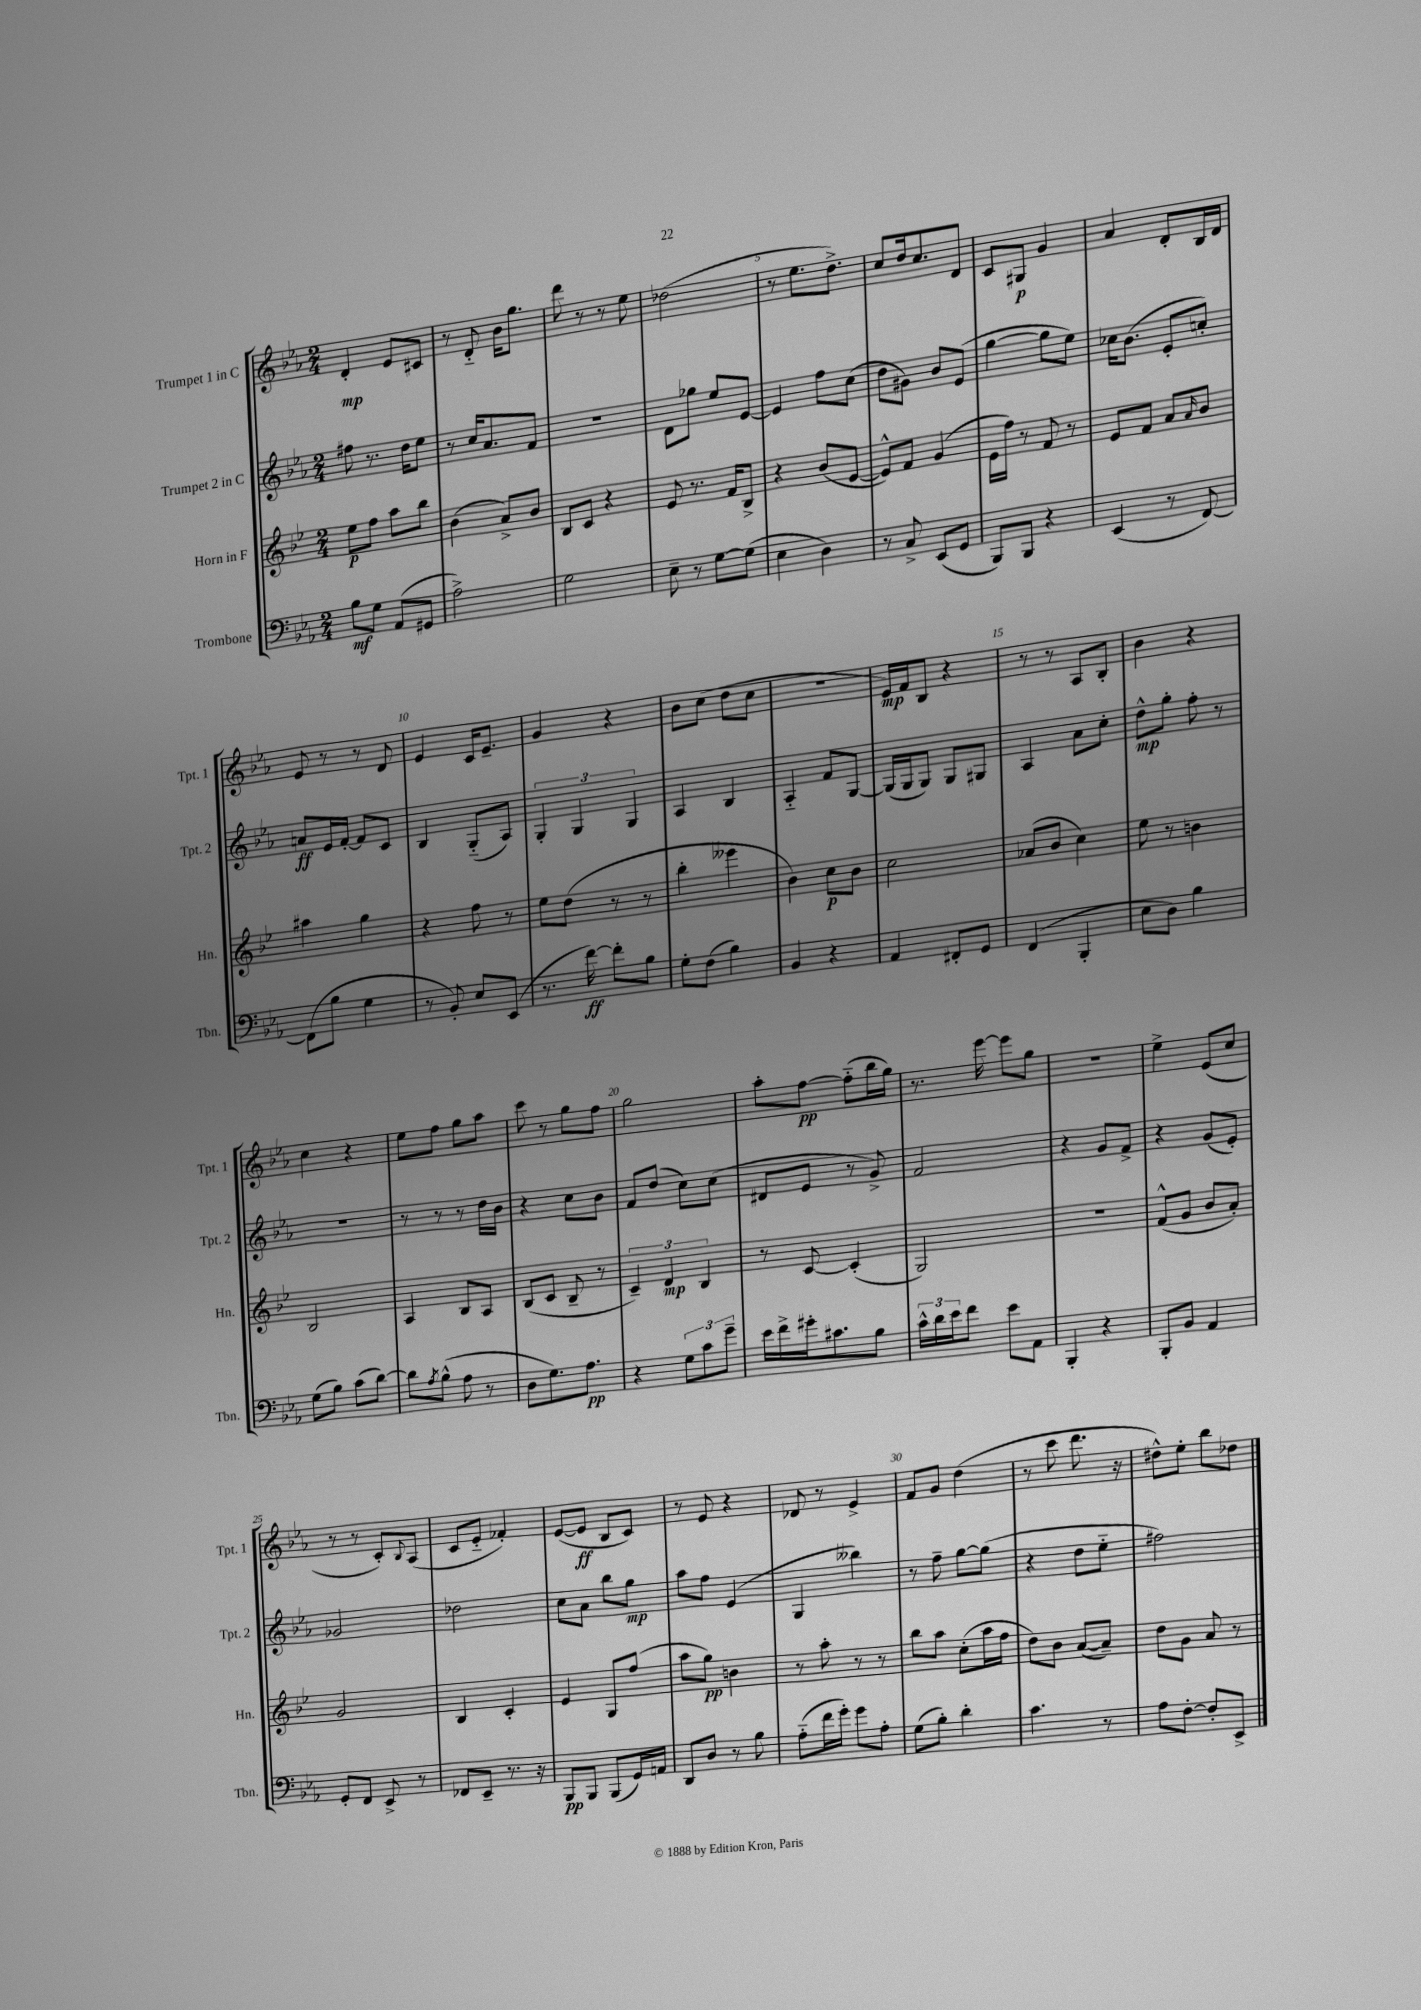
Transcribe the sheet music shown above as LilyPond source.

<<
\new StaffGroup <<
\new Staff = "s0" \with { instrumentName = "Trumpet 1 in C" shortInstrumentName = "Tpt. 1" } {
    \clef treble \key ees \major \numericTimeSignature \time 2/4
    d'4-.\mp ees'8 cis'8 |
    r8 d'8-_ bes'16 g''8. |
    d'''8 r8 r8 ees''8 |
    des''2( |
    r8 ees''8. d''8.->) |
    c''8 d''16 c''8. d'8 |
    c'8 gis8\p g'4 |
    aes'4 d'8-. bes16 d'16 |
    ees'8 r8 r8 d'8 |
    ees'4 c'16 ees'8.-- |
    g'4 r4 |
    bes'8 c''8( d''8 c''8 |
    r2 |
    ees'16\mp) f'16 bes8 r4 |
    r8 r8 aes8 bes8-. |
    bes'4 r4 |
    c''4 r4 |
    ees''8 f''8 g''8 aes''8 |
    c'''8 r8 g''8 f''8 |
    g''2 |
    aes''8-. f''8~\pp f''8-_( bes''16 g''16) |
    r8. ees'''16~ ees'''8 g''8 |
    r2 |
    ees''4-> ees'8( c''8 |
    r8 r8 c'8-.) \appoggiatura { bes8 } aes8( |
    c'8 ees'8-_ fes'4-.) |
    ees'8~( ees'8\ff bes8 c'8) |
    r8 ees'8 r4 |
    des'8 r8 ees'4-> |
    f'8 g'8 d''4( |
    r8 c'''8 d'''8. r16 |
    dis''8-^) ees''8-. bes''8 des''8 \bar "|." |
}
\new Staff = "s1" \with { instrumentName = "Trumpet 2 in C" shortInstrumentName = "Tpt. 2" } {
    \clef treble \key ees \major \numericTimeSignature \time 2/4
    fis''8 r8. d''16 ees''8 |
    r8 c''16 aes'8. f'8 |
    R2 |
    d'8 ges''8 ees''8 ees'8~ |
    ees'4 f''8 c''8( |
    d''8 gis'8) bes'8 ees'8( |
    g''4~ g''8 ees''8) |
    ces''16 bes'8.( ees'8-. c''8-.) |
    a'8\ff ees'16 f'16~-. f'8 c'8 |
    bes4 g8-_( aes8) |
    \tuplet 3/2 { g4-. g4 g4 } |
    aes4 bes4 |
    aes4-_ f'8 g8~ |
    g16( g16 g8) g8 gis8 |
    aes4 aes'8 c''8-. |
    d''8-^\mp g''8-. f''8-. r8 |
    r2 |
    r8 r8 r8 d''16 bes'16 |
    r4 c''8 bes'8 |
    f'8 d''8( c''8) c''8( |
    dis'8 ees'8 r8 g'8->) |
    f'2 |
    r4 g'8 f'8-> |
    r4 g'8( ees'8-.) |
    ges'2 |
    des''2 |
    c''8 aes'8 bes''8 g''8\mp |
    aes''8 f''8 ees'4( |
    g4 beses''4) |
    r8 f''8-- g''8~ g''8( |
    r4 d''8 ees''8-_ |
    fis''2) \bar "|." |
}
\new Staff = "s2" \with { instrumentName = "Horn in F" shortInstrumentName = "Hn." } {
    \clef treble \key bes \major \numericTimeSignature \time 2/4
    ees''8\p f''8 a''8 bes''8 |
    bes'4( a'8->) bes'8 |
    bes8 c'8 r4 |
    ees'8 r8. f'16 bes8-> |
    r4 bes'8( ees'8~ |
    ees'8-^) f'8 g'4( |
    ees'16 f''16) r8 f'8 r8 |
    ees'8 f'8 a'8 \grace { a'16 } bes'8 |
    ais''4 g''4 |
    r4 f''8 r8 |
    ees''8 d''8( r8 r8 |
    bes''4-. eeses'''4 |
    bes'4) c''8\p bes'8 |
    c''2 |
    aes'8( bes'8 c''4) |
    ees''8 r8 b'4 |
    bes2 |
    a4 bes8 a8 |
    bes8( c'8 bes8-- r8 |
    \tuplet 3/2 { c'4--) d'4\mp bes4 } |
    r8 c'8~ c'4-.( |
    g2) |
    r2 |
    f'8-^( g'8 bes'8 a'8-.) |
    g'2 |
    bes4 c'4-. |
    ees'4 g8 f''8( |
    a''8 g''8\pp) b'4 |
    r8 a''8-. r8 r8 |
    bes''8 a''8 c''8-.( a''16 f''16 |
    d''8) bes'8 a'8~( a'8--) |
    d''8 g'8 a'8 r8 \bar "|." |
}
\new Staff = "s3" \with { instrumentName = "Trombone" shortInstrumentName = "Tbn." } {
    \clef bass \key ees \major \numericTimeSignature \time 2/4
    bes8\mf g8 aes,8( gis,8 |
    aes2->) |
    g2 |
    ees8-- r8 g8~ g8( |
    ees4 d4) |
    r8 c8-> ees,8( g,8 |
    bes,,8) bes,,8 r4 |
    ees,4( r8 f,8~) |
    f,8( bes8 g4 |
    r8 bes,8-.) ees8 ees,8( |
    r8. f'16~\ff) f'8-. bes8 |
    g8-. f8( bes4) |
    bes,4 r4 |
    aes,4 fis,8-. g,8 |
    f,4( bes,,4-. |
    ees8 d8) bes4 |
    g8( bes8) c'8( d'8~) |
    d'8 \acciaccatura { aes8 } bes8-^( aes8 r8 |
    d8 g8.) aes8.\pp |
    r4 \tuplet 3/2 { g8 c'8 g'8-- } |
    ees'16 f'16-> gis'16-. cis'8. bes8 |
    \tuplet 3/2 { c'16-^ d'16 ees'16 } f'8 ees'8 aes,8 |
    bes,,4-. r4 |
    bes,,8-. bes,8 aes,4 |
    g,8-. f,8 ees,8-> r8 |
    fes,8 ees,8-- r8. r16 |
    bes,,8\pp bes,,8 bes,,8( g,16) a,16 |
    d,8 d8 r8 bes8 |
    aes8-_( f'16 g'16-.) g'8 aes8-. |
    g8( bes8-.) d'4-. |
    c'4. r8 |
    aes8 f8~-. f8-. ees,8-> \bar "|." |
}
>>
>>
\layout { \context { \Score \override BarNumber.break-visibility = ##(#f #t #t) barNumberVisibility = #(every-nth-bar-number-visible 5) } }
